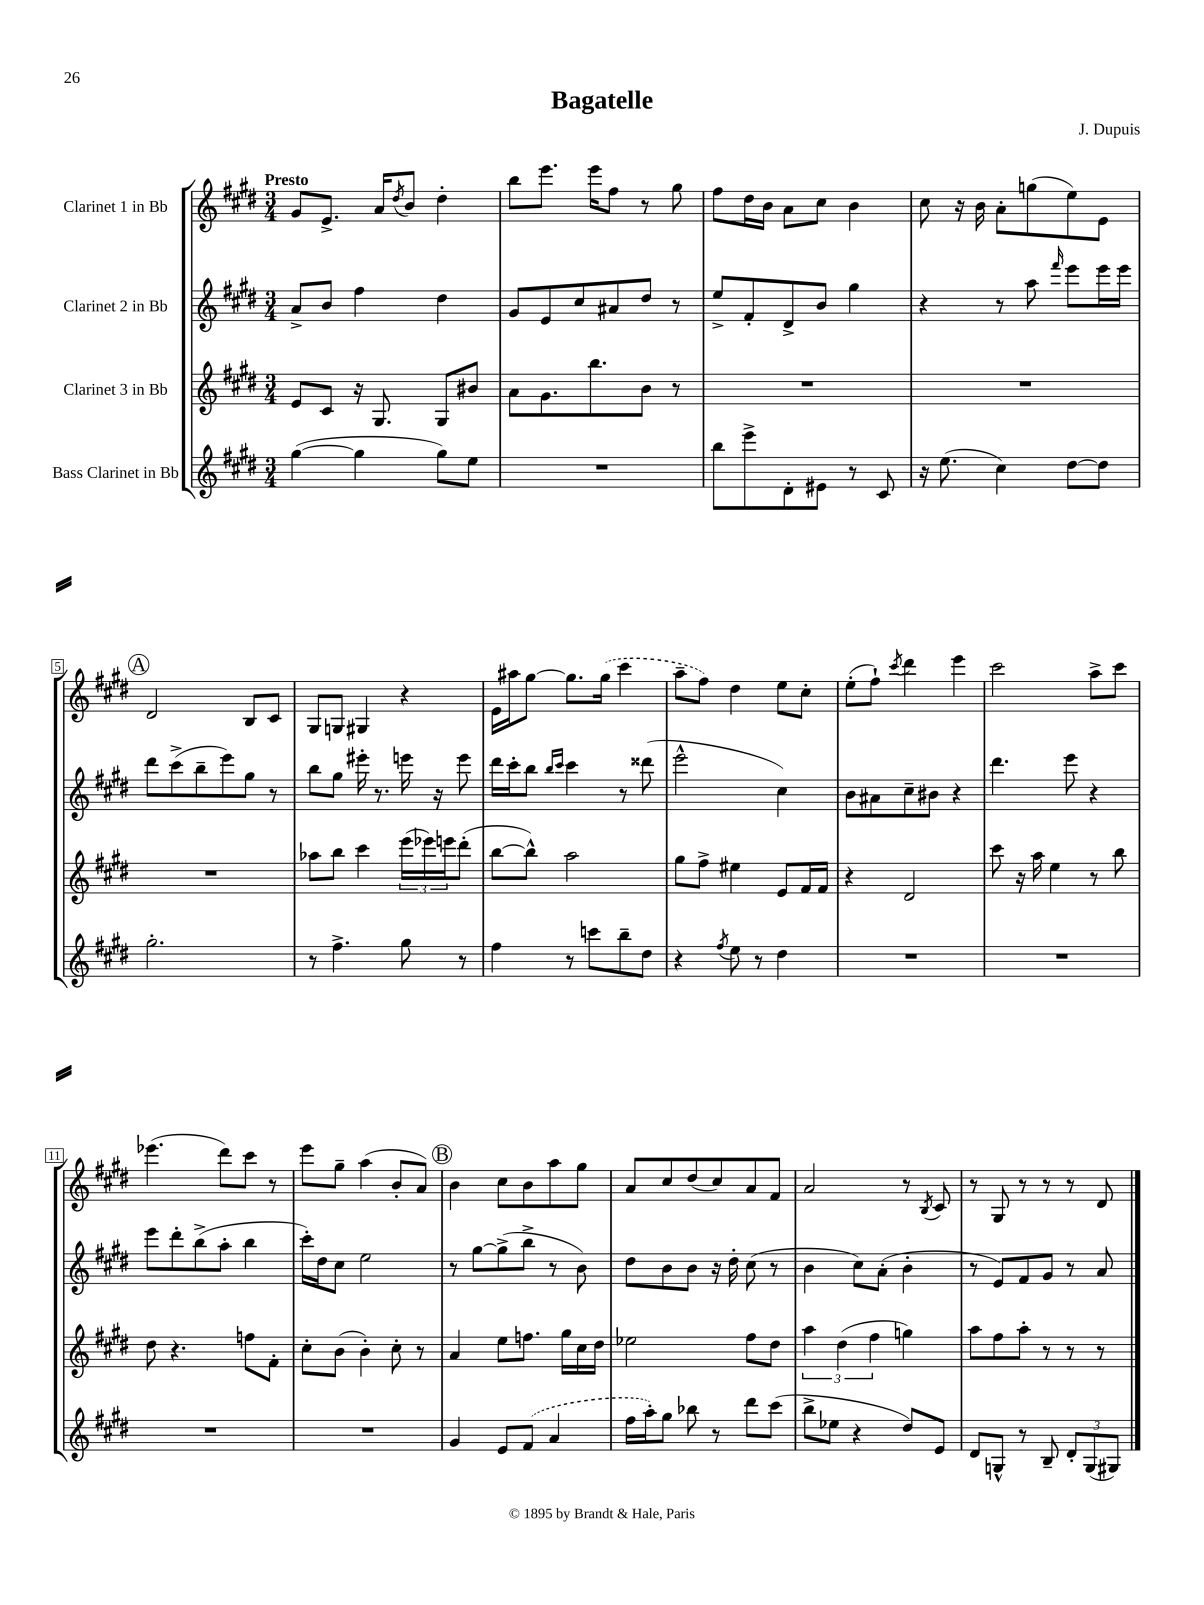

**kern	**kern	**kern	**kern
*staff4	*staff3	*staff2	*staff1
*clefG2	*clefG2	*clefG2	*clefG2
*k[f#c#g#d#]	*k[f#c#g#d#]	*k[f#c#g#d#]	*k[f#c#g#d#]
*M3/4	*M3/4	*M3/4	*M3/4
([4gg#	8e	8a^	8g#
.	8c#	8b	8.e^
4gg#]	16r	4ff#	.
.	8.G#	.	16a
.	.	.	8qdd#
.	.	.	8b
8gg#)	8G#	4dd#	4dd#'
8ee	8b#	.	.
=	=	=	=
2.r	8a	8g#	8bb
.	8.g#	8e	8.eee
.	.	8cc#	.
.	8.bb	.	16eee
.	.	8a#	8ff#
.	8b	8dd#	8r
.	8r	8r	8gg#
=	=	=	=
8bb	2.r	8ee^	8ff#
8eee^	.	8f#'	16dd#
.	.	.	16b
8d#'	.	8d#^	8a
8e#	.	8b	8cc#
8r	.	4gg#	4b
8c#	.	.	.
=	=	=	=
16r	2.r	4r	8cc#
(8.ee	.	.	.
.	.	.	16r
.	.	.	16b
4cc#)	.	8r	8a'
.	.	8aa	(8gg
.	.	16qqfff#	.
[8dd#	.	8eee	8ee)
8dd#]	.	16eee	8e
.	.	16eee	.
=	=	=	=
2.gg#'	2.r	8ddd#	2d#
.	.	(8ccc#^	.
.	.	8bb~	.
.	.	8eee)	.
.	.	8gg#	8B
.	.	8r	8c#
=	=	=	=
8r	8aa-	8bb	8G#
4.ff#^	8bb	8gg#	8G
.	4ccc#	16eee#'	4G#
.	.	8.r	.
8gg#	(24eee	16eee	4r
.	24eee-)	.	.
.	.	16r	.
.	24eee	.	.
8r	(8ddd#'	8eee	.
=	=	=	=
4ff#	[8bb	16ddd#	16e
.	.	16ccc#'	16aa#
.	8bb^^])	8bb	[8gg#
.	.	16qqbb	.
.	.	16qqccc#	.
8r	2aa	4ccc#	8.gg#]
8ccc	.	.	.
.	.	.	(16gg#
8bb~	.	8r	4ccc#
8dd#	.	(8ddd##	.
=	=	=	=
4r	8gg#	2eee^^	8aa~
.	8ff#^	.	8ff#)
8qff#	.	.	.
8ee	4ee#	.	4dd#
8r	.	.	.
4dd#	8e	4cc#)	8ee
.	16f#	.	8cc#'
.	16f#	.	.
=	=	=	=
2.r	4r	8b	(8ee'
.	.	8a#	8ff#`)
.	.	.	8qccc#
.	2d#	8cc#~	4ddd#
.	.	8b#	.
.	.	4r	4eee
=	=	=	=
2.r	8ccc#	4.ddd#	2ccc#
.	16r	.	.
.	16aa	.	.
.	4ee	.	.
.	.	8eee	.
.	8r	4r	8aa^
.	8bb	.	8ccc#
=	=	=	=
2.r	8dd#	8eee	(4.eee-
.	4.r	8ddd#'	.
.	.	(8bb^	.
.	.	8aa'	8ddd#)
.	8ff	4bb	8ccc#
.	8f#'	.	8r
=	=	=	=
2.r	8cc#'	16ccc#')	8eee
.	.	16dd#	.
.	(8b	8cc#	8gg#~
.	4b')	2ee	(4aa
.	8cc#'	.	8b'
.	8r	.	8a)
=	=	=	=
4g#	4a	8r	4b
.	.	[8gg#	.
8e	8ee	(8gg#^]	8cc#
(8f#	8.ff	8bb^	8b
4a	.	8r	8aa
.	16gg#	.	.
.	16cc#	8b)	8gg#
.	16dd#	.	.
=	=	=	=
16ff#	2ee-	8dd#	8a
16aa')	.	.	.
8gg#	.	8b	8cc#
8bb-	.	8b	(8dd#
8r	.	16r	8cc#)
.	.	16dd#'	.
8ddd#	8ff#	(8cc#	8a
(8ccc#	8dd#	8r	8f#
=	=	=	=
8bb^	6aa	4b	2a
8ee-	.	.	.
.	(6dd#	.	.
4r	.	8cc#)	.
.	6ff#	.	.
.	.	(8a'	.
8dd#)	4gg)	4b'	8r
.	.	.	8qB
8e	.	.	8c#
=	=	=	=
8d#	8aa	8r	8r
8G^^	8ff#	8e)	8G#
8r	8aa'	8f#	8r
8B~	8r	8g#	8r
12d#'	8r	8r	8r
(12G	.	.	.
.	8r	8a	8d#
12G#)	.	.	.
==	==	==	==
*-	*-	*-	*-
